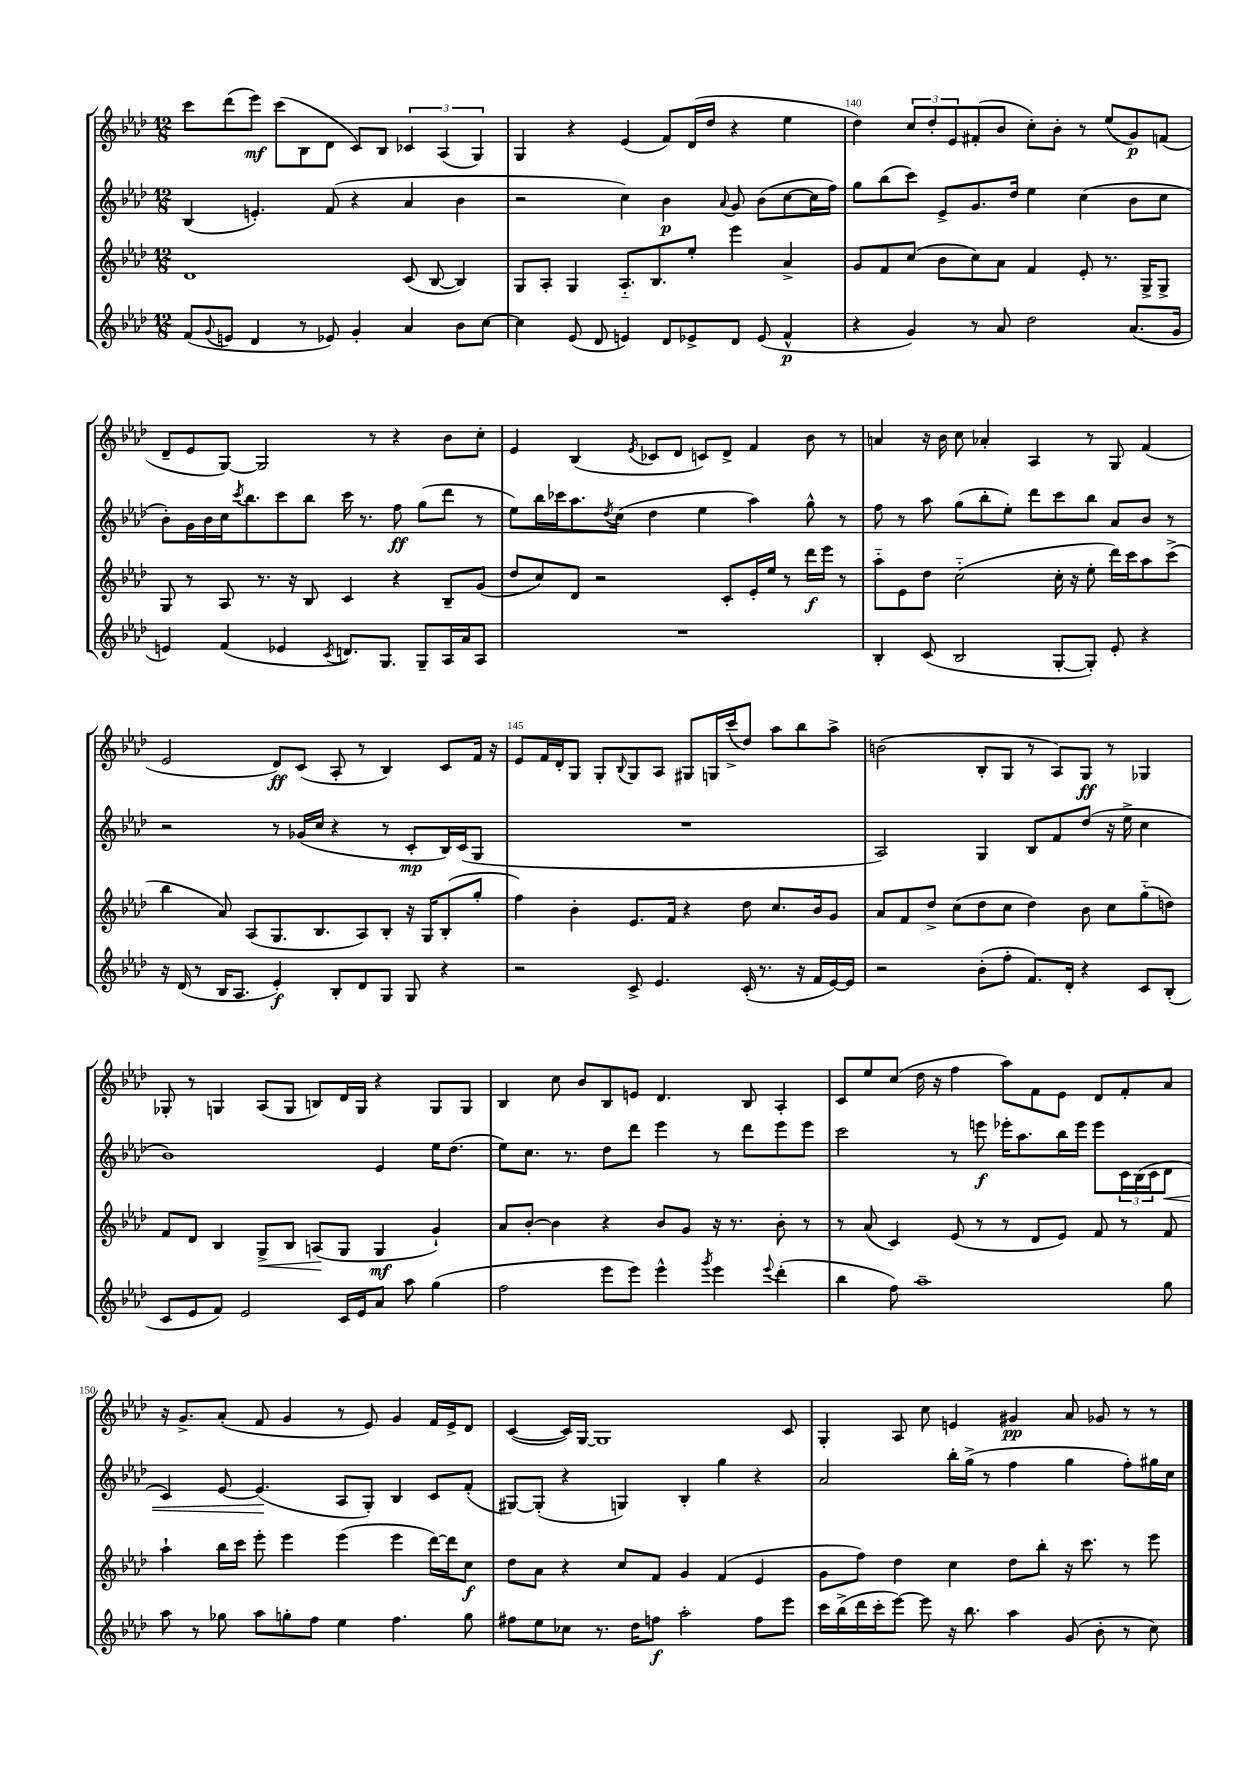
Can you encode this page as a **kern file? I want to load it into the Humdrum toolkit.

**kern	**kern	**kern	**kern
*staff4	*staff3	*staff2	*staff1
*clefG2	*clefG2	*clefG2	*clefG2
*k[b-e-a-d-]	*k[b-e-a-d-]	*k[b-e-a-d-]	*k[b-e-a-d-]
*M12/8	*M12/8	*M12/8	*M12/8
(8f/L	1d-	(4B-/	8ccc\L
8qqg/	.	.	.
8e/J	.	.	(8ddd-\
4d-/	.	4.e'/)	8eee-\J)
.	.	.	(8ccc\L
8r	.	.	8B-\
8e-/)	.	(8f/	8d-\J
4g'/	.	4r	8c/L)
.	.	.	8B-/J
4a-/	(8c/	4a-/	6c-/
.	[8B-/	.	.
.	.	.	(6A-/
8b-\L	4B-/])	4b-\	.
.	.	.	6G/)
[8cc\J	.	.	.
=	=	=	=
4cc\]	8G/L	2r	4G/
.	8A-'/J	.	.
(8e-/	4G/	.	4r
8d-/	.	.	.
4e/)	8.A-'~/L	4cc\)	(4e-/
.	8.B-/	.	.
8d-/L	.	4b-\	8f/L)
8e-^/	8ee-'/J	.	(16d-/L
.	.	.	16dd-/JJ
.	.	8qqa-/	.
8d-/J	4eee-\	8g/	4r
(8e-/	.	(8b-\L	.
4f^^/	4a-^/	[8cc\	4ee-\
.	.	16cc\]L	.
.	.	16ff\JJ)	.
=	=	=	=
4r	8g/L	8gg\L	4dd-\)
.	8f/	(8bb-\	.
4g/)	(8cc/J	8ccc\J)	12cc/L
.	.	.	12dd-'/
.	8b-\L	8e-^/L	.
.	.	.	12e-/
8r	8cc\)	8.g/	(8f#'/
8a-/	8a-\J	.	8b-/J
.	.	16dd-/Jk	.
2dd-\	4f/	4ee-\	8cc'\L)
.	.	.	8b-'\J
.	8e-'/	(4cc\	8r
.	8.r	.	(8ee-/L
(8.a-/L	.	8b-\L	8g/)
.	16G^/LK	.	.
.	8G^/J	8cc\J	(8f/J
16g/Jk	.	.	.
=	=	=	=
4e/)	8G/	8b-'\L)	8d-~/L
.	8r	16g\L	8e-/
.	.	16b-\	.
(4f/	8A-/	16cc\J	[8G/J)
.	.	8qccc/	.
.	.	8.bb-\	.
.	8.r	.	2G/]
4e-/	.	8ccc\	.
.	16r	.	.
.	8B-/	8bb-\J	.
8qc/	.	.	.
8.d/L)	4c/	16ccc\	.
.	.	8.r	.
.	.	.	8r
8.G/J	.	.	.
.	4r	8ff\	4r
8G~/L	.	(8gg\L	.
16A-/L	8B-~/L	8ddd-\J	8b-\L
16a-/J	.	.	.
8A-/J	(8g/J	8r	8cc'\J
=	=	=	=
1.r	8dd-/L	8ee-\L)	4e-/
.	8cc/)	16bb-\L	.
.	.	16ccc-\J	.
.	8d-/J	8.aa-\	(4B-/
.	2r	.	.
.	.	8qdd-/	.
.	.	(16cc\Jk	.
.	.	.	8qe-/
.	.	4dd-\	8c-/L
.	.	.	8d-/J
.	.	4ee-\	8c/L)
.	8c'/L	.	8d-^/J
.	16e-'/L	4aa-\)	4f/
.	16ee-/JJ	.	.
.	8r	.	.
.	16ddd-\LL	8gg^^\	8b-\
.	16eee-\JJ	.	.
.	8r	8r	8r
=	=	=	=
4B-'/	8aa-'~\L	8ff\	4a/
.	8e-\	8r	.
(8c/	8dd-\J	8aa-\	16r
.	.	.	16b-\
2B-/	(2cc'~\	(8gg\L	8cc\
.	.	8bb-'\	4a-'/
.	.	8ee-'\J)	.
.	.	8ddd-\L	4A-/
[8G'/L	16cc'\	8ccc\	.
.	16r	.	.
8G'/]J)	8ee-'\	8bb-\J	8r
8e-'/	16ddd-\LL)	8a-/L	8G/
.	16ccc\J	.	.
4r	8aa-\	8b-/J	(4f/
.	(8ccc^\J	8r	.
=	=	=	=
16r	4bb-\	2r	2e-/
(16d-/	.	.	.
8r	.	.	.
16B-/LK	8a-/)	.	.
8.A-/J	.	.	.
.	(8A-/L	.	.
4e-'/)	8.G/	8r	8d-/L)
.	.	(16g-/LL	(8c/J
.	8.B-/	16cc/JJ	.
8B-'/L	.	4r	8A-'/
8d-/	8A-/)	.	8r
8G/J	8B-'/J	8r	4B-/)
8G/	16r	8c'/L	.
.	16G/LK	.	.
4r	(8B-'/	16B-/L)	8c/L
.	.	(16c/J	.
.	8gg'/J	8G/J	16f/Jk
.	.	.	16r
=	=	=	=
2r	4ff\)	1.r	8e-/L
.	.	.	16f/L
.	.	.	16d-'/J
.	4b-'\	.	8G/J
.	.	.	8G'/L
.	.	.	8qqB-/
8c^/	8.e-/L	.	8G/
4.e-/	.	.	8A-/J
.	16f/Jk	.	.
.	4r	.	8G#/L
.	.	.	16G/L
.	.	.	(16ccc^/J
(16c'/	8dd-\	.	8dd-/J)
8.r	.	.	.
.	8.cc/L	.	8aa-\L
16r	.	.	8bb-\
16f/LL	16b-/k	.	.
[16e-/)	8g/J	.	8aa-^\J
16e-/]JJ	.	.	.
=	=	=	=
2r	8a-/L	2A-/)	(2b\
.	8f/	.	.
.	8dd-^/J	.	.
.	(8cc\L	.	.
(8b-'\L	8dd-\	4G/	8B-'/L
8ff'\J	8cc\J	.	8G/J
8.f/L)	4dd-\)	8B-/L	8r
.	.	8f/	8A-/L)
16d-'/Jk	.	.	.
4r	8b-\	(8dd-/J	8G/J
.	8cc\L	16r	8r
.	.	16ee-^\	.
8c/L	(8gg'~\	4cc\	4G-/
(8B-'/J	8dd\J)	.	.
=	=	=	=
8c/L	8f/L	1b-)	8G-'/
8e-/	8d-/J	.	8r
8f/J)	4B-/	.	4G/
2e-/	.	.	.
.	8G^/L	.	(8A-/L
.	8B-/J	.	8G/J
.	(8A/L	.	8B/L)
16c/LL	8G/J	.	16d-/L
16e-/J	.	.	16G/JJ
8a-/J	4G/	4e-/	4r
8aa-\	.	.	.
(4gg\	4g`/)	16ee-\LK	8G/L
.	.	(8.dd-\J	.
.	.	.	8G/J
=	=	=	=
2ff\	8a-/L	8ee-\L)	4B-/
.	[8b-'/J	8.cc\J	.
.	4b-\]	.	8cc\
.	.	8.r	.
.	.	.	8b-/L
8eee-\L	4r	8dd-\L	8B-/
8eee-\J)	.	8ddd-\J	8e/J
4eee-^^\	8b-/L	4eee-\	4.d-/
.	8g/J	.	.
8qggg/	.	.	.
4eee-\	16r	8r	.
.	8.r	.	.
.	.	8ddd-\L	8B-/
8qqeee-/	.	.	.
(4ddd-'\	8b-'\	8eee-\	4A-'/
.	8r	8eee-\J	.
=	=	=	=
4bb-\	8r	2ccc\	8c/L
.	(8a-/	.	8ee-/
8ff\)	4c/)	.	(8cc/J
1aa-~	.	.	16dd-\
.	.	.	16r
.	(8e-/	8r	4ff\
.	8r	8eee\	.
.	8r	16eee-'\LK	8aa-\L)
.	.	8.aa-\	.
.	8d-/L	.	8f\
.	8e-/J)	16bb-\L	8e-\J
.	.	16eee-\JJ	.
.	8f/	8eee-\L	8d-/L
.	8r	24c\L	8f'/
.	.	(24B-\	.
.	.	24c\J	.
8gg\	8f/	8d-\J	8a-/J
=	=	=	=
8aa-\	4aa-`\	4c/)	16r
.	.	.	8.g^/L
8r	.	.	.
8gg-\	16bb-\LL	[8e-/	(8a-'/J
.	16ccc\JJ	.	.
8aa-\L	8eee-'\	(4.e-/]	8f/
8gg'\	4eee-\	.	4g/
8ff\J	.	.	.
4ee-\	(4eee-\	8A-/L	8r
.	.	8G'/J)	8e-/)
4.ff\	4eee-\	4B-/	4g/
.	[16ddd-\LL)	8c/L	16f/LL
.	16ddd-\]J	.	16e-^/J
8gg\	8cc\J	(8f'/J	8d-/J
=	=	=	=
8ff#\L	8dd-\L	[8G#/L)	([4c/
8ee-\	8a-\J	(8G#'/]J	.
8cc-\J	4r	4r	16c/]LL)
.	.	.	[16G/JJ
8.r	.	.	1G]
.	8cc/L	4G/)	.
16dd-\LK	.	.	.
8ff\J	8f/J	.	.
2aa-'\	4g/	4B-'/	.
.	(4f/	4gg\	.
8ff\L	4e-/	4r	.
8eee-\J	.	.	8c/
=	=	=	=
16ccc\LL	8g\L	2a-/	4G'/
(16bb-^\	.	.	.
16ddd-\	8ff\J)	.	.
16ccc'\J	.	.	.
[8eee-\J)	4dd-\	.	8A-/
8eee-\]	.	.	8cc\
16r	4cc\	16bb-'\LL	4e/
8.bb-\	.	(16gg^\JJ	.
.	.	8r	.
4aa-\	8dd-\L	4ff\	4g#/
.	8bb-'\J	.	.
(8g/	16r	4gg\	8a-/
.	8.ccc\	.	.
8b-'\	.	.	8g-/
8r	8r	8ff'\L)	8r
8cc\)	8eee-\	16gg#\L	8r
.	.	16cc\JJ	.
==	==	==	==
*-	*-	*-	*-
